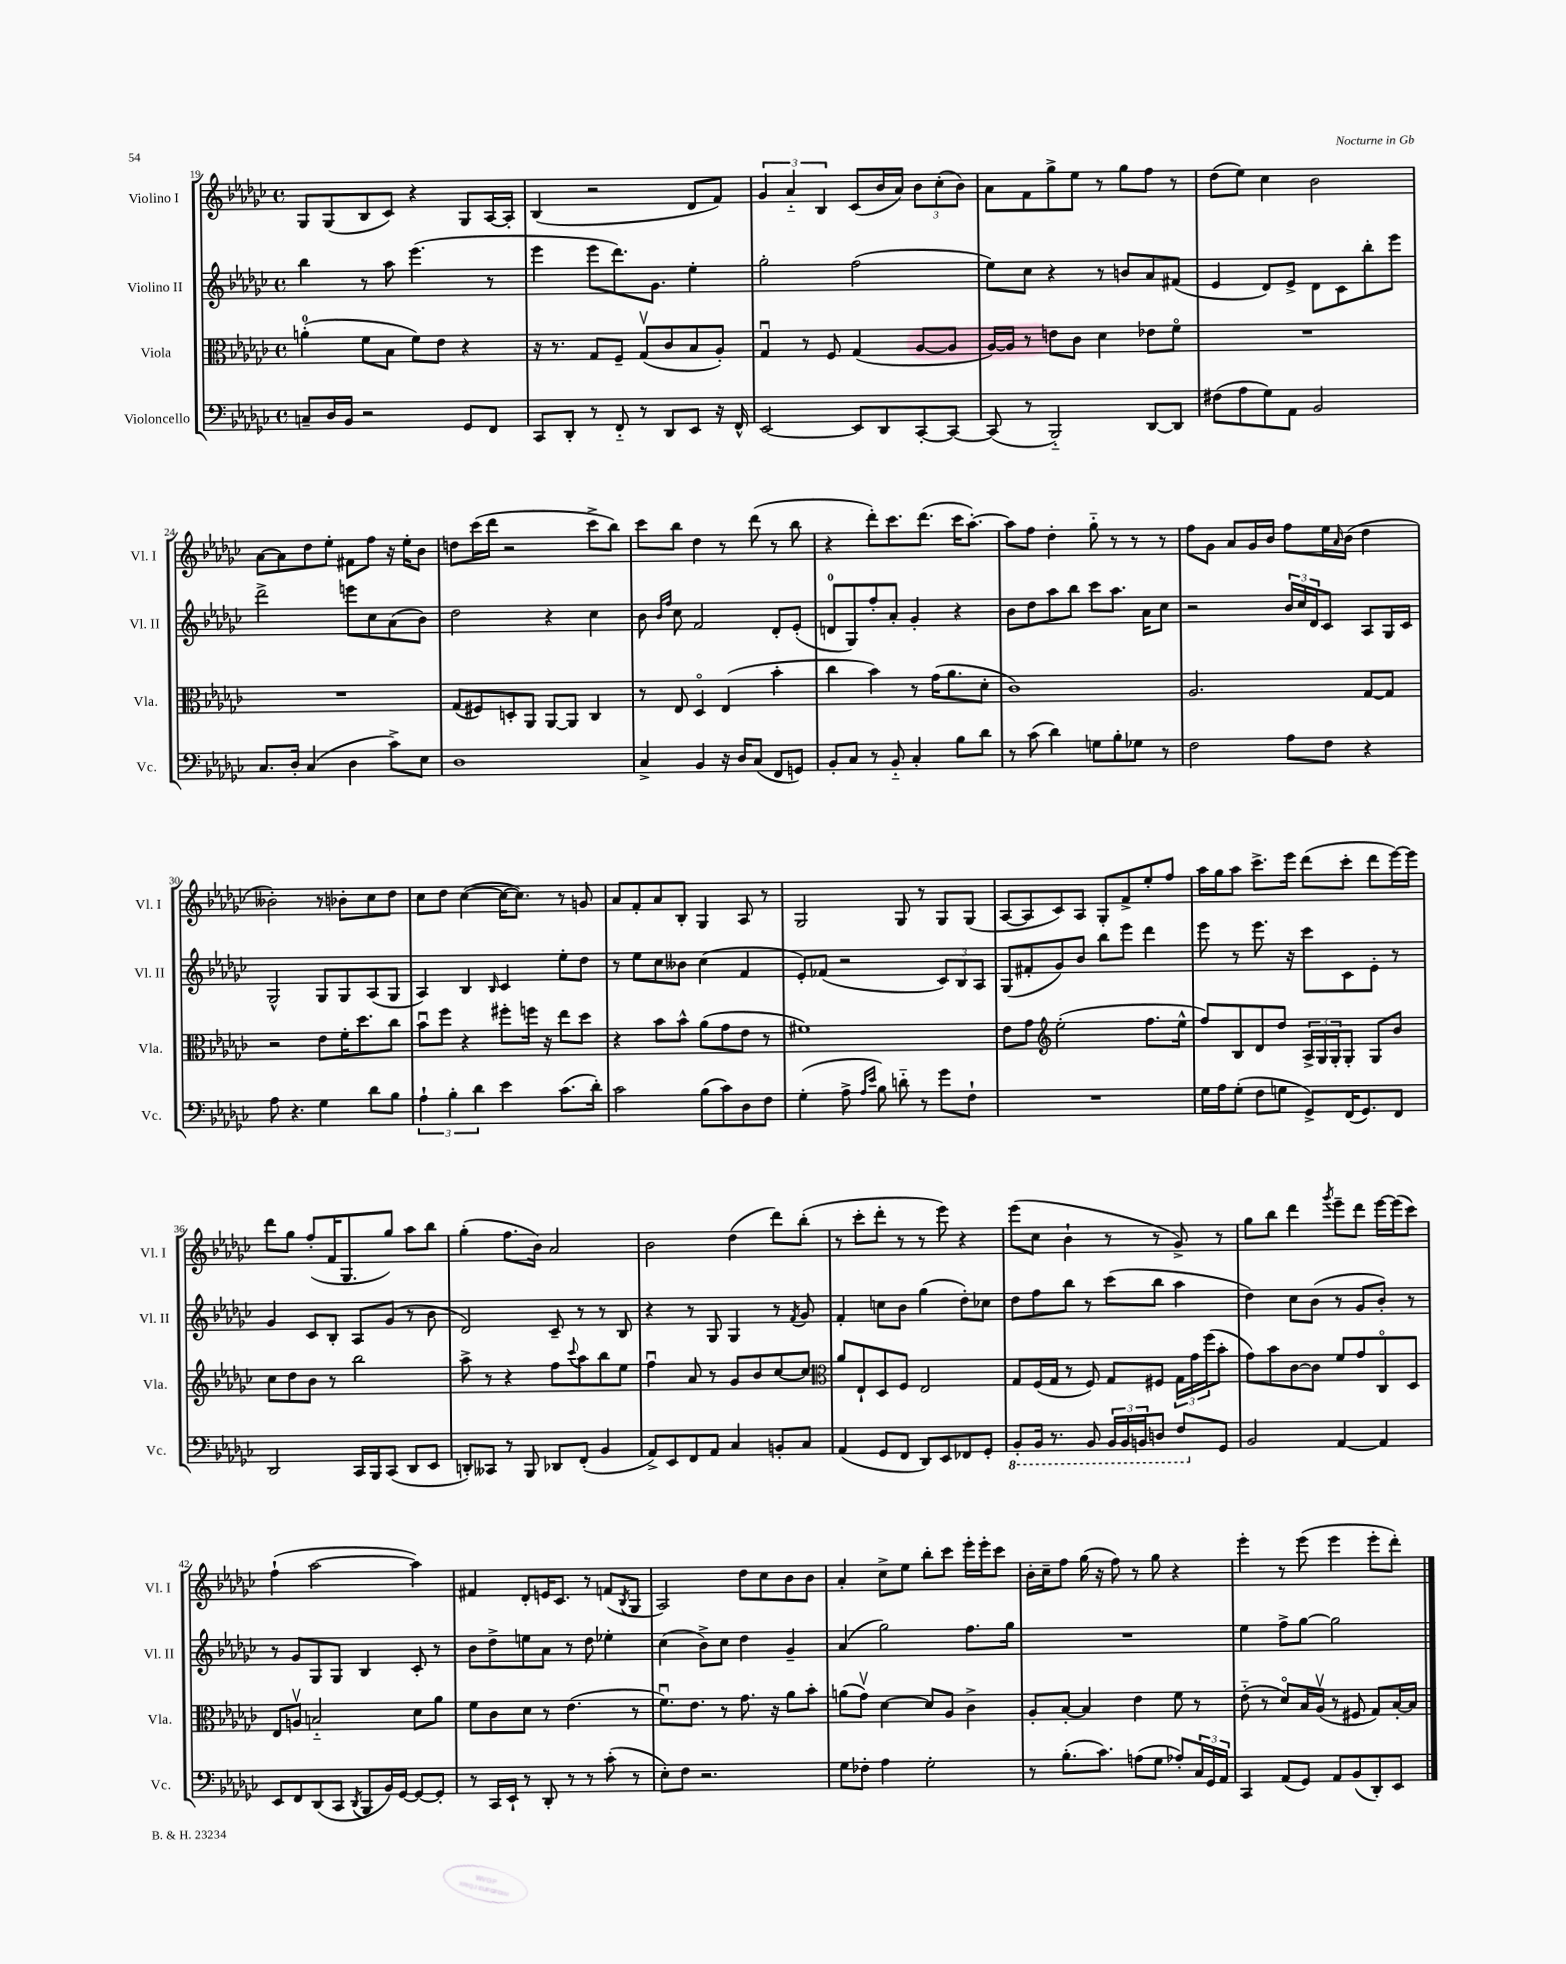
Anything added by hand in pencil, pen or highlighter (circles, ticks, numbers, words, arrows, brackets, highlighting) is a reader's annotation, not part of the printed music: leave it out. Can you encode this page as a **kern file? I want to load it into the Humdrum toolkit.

**kern	**kern	**kern	**kern
*staff4	*staff3	*staff2	*staff1
*clefF4	*clefC3	*clefG2	*clefG2
*k[b-e-a-d-g-c-]	*k[b-e-a-d-g-c-]	*k[b-e-a-d-g-c-]	*k[b-e-a-d-g-c-]
*M4/4	*M4/4	*M4/4	*M4/4
*met(c)	*met(c)	*met(c)	*met(c)
8C~	(4a'	4bb-	8G-
16D-	.	.	(8G-
16BB-	.	.	.
2r	8f	8r	8B-
.	8B-	8aa-	8c-)
.	8f)	(4.eee-	4r
.	8e-	.	.
8GG-	4r	.	8G-
8FF	.	8r	[16A-
.	.	.	16A-']
=	=	=	=
8CC-	16r	4eee-	(4B-
.	8.r	.	.
8DD-'	.	.	.
8r	8G-	8eee-	2r
8FF'~	8F~	8.ddd-)	.
8r	(8G-v	.	.
.	.	8.g-	.
8DD-	8c-	.	.
8EE-	8B-	4ee-'	8d-
16r	8A-')	.	8f)
16FF^^	.	.	.
=	=	=	=
[2EE-	4G-u	2gg-'	6g-
.	.	.	6a-'~
.	8r	.	.
.	.	.	6B-
.	8F	.	.
8EE-]	(4G-	(2ff	(8c-
8DD-	.	.	16b-
.	.	.	16a-)
[8CC-'	[8A-	.	12b-
.	.	.	(12cc-'
8CC-_	8A-]	.	.
.	.	.	12b-)
=	=	=	=
(8CC-]	[16A-)	8ee-)	8a-
.	16A-]	.	.
8r	8r	8cc-	8f
2BBB-'~)	8e	4r	8gg-^
.	8c-	.	8ee-
.	4d-	8r	8r
.	.	8b	8gg-
[8DD-	8e-	8a-	8ff
8DD-]	8fo	(8f#	8r
=	=	=	=
(8F#	1r	4e-	(8dd-
8A-	.	.	8ee-)
8G-)	.	8d-)	4cc-
8AA-	.	8e-^	.
2BB-	.	8d-	2b-
.	.	8c-	.
.	.	8bb-'	.
.	.	8eee-	.
=	=	=	=
8.C-	1r	2ddd-^	[8a-
.	.	.	8a-]
16D-'	.	.	.
(4C-	.	.	8dd-
.	.	.	8ee-'
4D-	.	8eee	8f#
.	.	8cc-	8ff
8c-^)	.	(8a-	16r
.	.	.	16ee-'
8E-	.	8b-)	8b-
=	=	=	=
1D-	(8G-	2dd-	8dd
.	8F#)	.	(16ccc-
.	.	.	16ddd-
.	8D'	.	2r
.	8AA-	.	.
.	[8AA-	4r	.
.	8AA-]	.	.
.	4C-	4cc-	8ccc-^
.	.	.	8bb-)
=	=	=	=
4C-^	8r	8b-	8ccc-
.	.	16qqb-	.
.	.	16qqff	.
.	8E-	8cc-	8bb-
4BB-	4D-o	2f	4dd-
16r	(4E-	.	8r
16D-	.	.	.
(8C-	.	.	(8ddd-
8FF	4b-'	8d-'	8r
8GG)	.	(8e-'	8bb-
=	=	=	=
8BB-'	4cc-	8d	4r
8C-	.	8G-)	.
8r	4b-)	8ff'	8ddd-')
8BB-'~	.	8a-'	8.ccc-
4C-'	8r	4g-'	.
.	.	.	(8.ddd-
.	(16g-	.	.
.	8.a-	.	.
8B-	.	4r	16ccc-
.	.	.	[8.aa-')
8d-	8d-'	.	.
=	=	=	=
8r	1c-)	8b-	8aa-]
(8c-	.	8dd-	8ff
4d-)	.	8aa-	4dd-'
.	.	8bb-	.
8G	.	8ccc-	8gg-'~
8B-'	.	8.aa-	8r
8G-	.	.	8r
.	.	16a-	.
8r	.	8cc-	8r
=	=	=	=
2F	2.A-	2r	8ff
.	.	.	8g-
.	.	.	8a-
.	.	.	16g-
.	.	.	16b-
8A-	.	24b-	8ff
.	.	24cc-	.
.	.	24d-	.
8F	.	8c-	16ee-
.	.	.	16qqa-
.	.	.	(16b-
4r	[8G-	8A-	4dd-
.	8G-]	16G-	.
.	.	16c-	.
=	=	=	=
8A-	2r	2G-^^	2b--')
4.r	.	.	.
4G-	8e-	8G-	8r
.	16f'	8G-	8b-'
.	8.dd-	.	.
8d-	.	(8A-	8cc-
8B-	8cc-	8G-	8dd-
=	=	=	=
6A-`	8b-u	4A-)	8cc-
.	8ff	.	8dd-
6B-'	.	.	.
.	4r	4B-	([4cc-
6d-	.	.	.
.	.	16qqB-	.
4e-	8ff#'	4c-	16cc-_
.	.	.	8.cc-])
.	16ff	.	.
.	16r	.	.
(8.c-	8ee-	8ee-'	8r
.	8dd-	8dd-	8g
16d-')	.	.	.
=	=	=	=
2c-	4r	8r	8a-
.	.	8ee-	8f'
.	8b-	8cc-	8a-
.	8b-^^	8b--	8B-'
(8B-	(8a-	(4cc-	4G-
8c-)	8g-	.	.
8D-	8e-	4f	8A-
8F	8r	.	8r
=	=	=	=
(4G-'	1f#)	8e-')	2G-
.	.	(8f-	.
8A-^	.	2r	.
16qqA-	.	.	.
16qqe-	.	.	.
8B-)	.	.	.
8d'~	.	.	8G-
8r	.	.	8r
8g-	.	12c-)	8G-
.	.	12B-	.
8F`	.	.	(8G-
.	.	12A-	.
=	=	=	=
1r	8e-	(8G-	[8A-
.	8g-	8f#'	8A-]
*	*clefG2	*	*
.	(2ee-'	8g-)	8c-)
.	.	8b-	8A-
.	.	8bb-	8G-'
.	.	8eee-	8f^
.	8.ff	4ddd-	8ee-'
.	.	.	8ff
.	16ee-^^	.	.
=	=	=	=
16G-	8ff)	8eee-	16aa-
16A-	.	.	16gg-
(8G-'	8B-	8r	8aa-
8F	8d-	8.eee-	8.ccc-^
8G	8dd-	.	.
.	.	16r	16eee-
8GG-^)	24A-^	8ccc-	(8ddd-
.	24G-	.	.
.	24G-'	.	.
(16FF	8G-'	8c-	8ccc-'
8.GG-)	.	.	.
.	8G-	8e-'	8ddd-
8FF	8b-	8r	[16eee-)
.	.	.	16eee-]
=	=	=	=
2DD-	8cc-	4g-	8ddd-
.	8dd-	.	8gg-
.	8b-	8c-	(8ff'
.	8r	8B-'	16f
.	.	.	8.G-
16CC-	2bb-	8A-	.
16BBB-	.	.	.
(8CC-	.	(8g-	8gg-)
8DD-	.	8r	8aa-
8EE-	.	8b-	8bb-
=	=	=	=
8DD')	8aa-^	2d-)	(4gg-'
8CC--	8r	.	.
8r	4r	.	8.ff
8BBB-	.	.	.
.	.	.	16b-)
8DD-	8ff	8c-~	2a-
.	8qqccc-	.	.
(8FF'	8aa-	8r	.
4BB-	8bb-	8r	.
.	8ee-	8B-	.
=	=	=	=
8AA-^)	4ffu	4r	2b-
8EE-	.	.	.
8FF	8a-	8r	.
8AA-	8r	8G-	.
4C-	8g-	4G-	(4dd-
.	8b-	.	.
8BB'	[8cc-	8r	8ddd-)
.	.	8qf	.
8C-	8cc-]	8g-	(8bb-'
=	=	=	=
*	*clefC3	*	*
(4AA-	8a-	4f'	8r
.	8E-`	.	8ccc-'
8GG-	8D-	8cc	8ddd-'
8FF	8F	8b-	8r
8DD-)	2E-	(4gg-	8r
8EE-	.	.	8eee-)
8FF-	.	8dd-')	4r
8GG-'	.	8cc-	.
=	=	=	=
8BBB-'	8G-	8dd-	(8eee-
16BBB-	(16F	8ff	8cc-
8.r	16G-	.	.
.	8r	8bb-	4b-`
8BBB-	8F)	8r	.
24BBB-	8G-	(8ccc-	8r
24BBB-	.	.	.
24BBB	.	.	.
8DD	8F#	8bb-	8r
8FF	24G-	4aa-	8g-^)
.	24g-	.	.
.	(24ff	.	.
8GG-	8b-'	.	8r
=	=	=	=
2BB-	8g-)	4dd-)	8gg-
.	8b-	.	8bb-
.	[8c-	8cc-	4ddd-
.	8c-]	(8b-	.
.	.	.	8qggg-
[4AA-	8f	8r	8eee-~
.	8g-	8g-	8ddd-
4AA-]	8C-o	8b-')	[16eee-
.	.	.	(16eee-]
.	8D-	8r	8ccc-)
=	=	=	=
8EE-	8E-	8r	(4ff`
8FF	8Av	8g-	.
(8DD-	2B'~	8G-	[2aa-
8CC-	.	8G-	.
8qDD-	.	.	.
8BBB-	.	4B-	.
16BB-)	.	.	.
[16GG-	.	.	.
8GG-_	8d-	8c-'	4aa-])
8GG-']	8a-	8r	.
=	=	=	=
8r	8f	8b-	4f#
16CC-	8c-	8dd-^	.
16EE-`	.	.	.
8r	8d-	8ee	8d-'
8DD-'	8r	8a-	16e
.	.	.	8.c-
8r	(4.e-	8r	.
8r	.	8dd-	8r
(8c-'	.	4ee-'	(8f
.	.	.	8qB-
8r	8r	.	8G-
=	=	=	=
8E-')	8.fu)	(4cc-	2A-)
8F	.	.	.
.	8.e-	.	.
2.r	.	8b-^)	.
.	8r	8cc-	.
.	8.g-	4dd-	8dd-
.	.	.	8cc-
.	16r	.	.
.	8a-	4g-~	8b-
.	8b-'	.	8b-
=	=	=	=
8G-	(8a	(4a-	4a-'
8F-'	8g-v)	.	.
4A-	[4d-	2gg-)	8cc-^
.	.	.	8ee-
2G-'	8d-]	.	8bb-'
.	8A-	.	8ccc-
.	4c-^	8.ff	16eee-'
.	.	.	16eee-'
.	.	.	8ccc-
.	.	16gg-	.
=	=	=	=
8r	8A-'	1r	16b-'
.	.	.	16cc-~
(8.B-'	[8B-'	.	8ff
.	4B-]	.	(16gg-
8.c-)	.	.	16r
.	.	.	8ff)
(8A	4e-	.	8r
8G-	.	.	8gg-
8A-')	8f	.	4r
24C-	8r	.	.
24GG-	.	.	.
24AA-	.	.	.
=	=	=	=
4CC-	(8e-'~	4ee-	4eee-'
.	8r	.	.
(8AA-	8d-o)	8ff^	8r
8GG-)	16B-	[8gg-	(8eee-
.	(16A-v	.	.
8AA-	8r	2gg-]	4eee-
(8BB-	8F#	.	.
8DD-')	8G-)	.	8eee-'
8EE-	[16B-'	.	8ddd-')
.	16B-]	.	.
==	==	==	==
*-	*-	*-	*-
